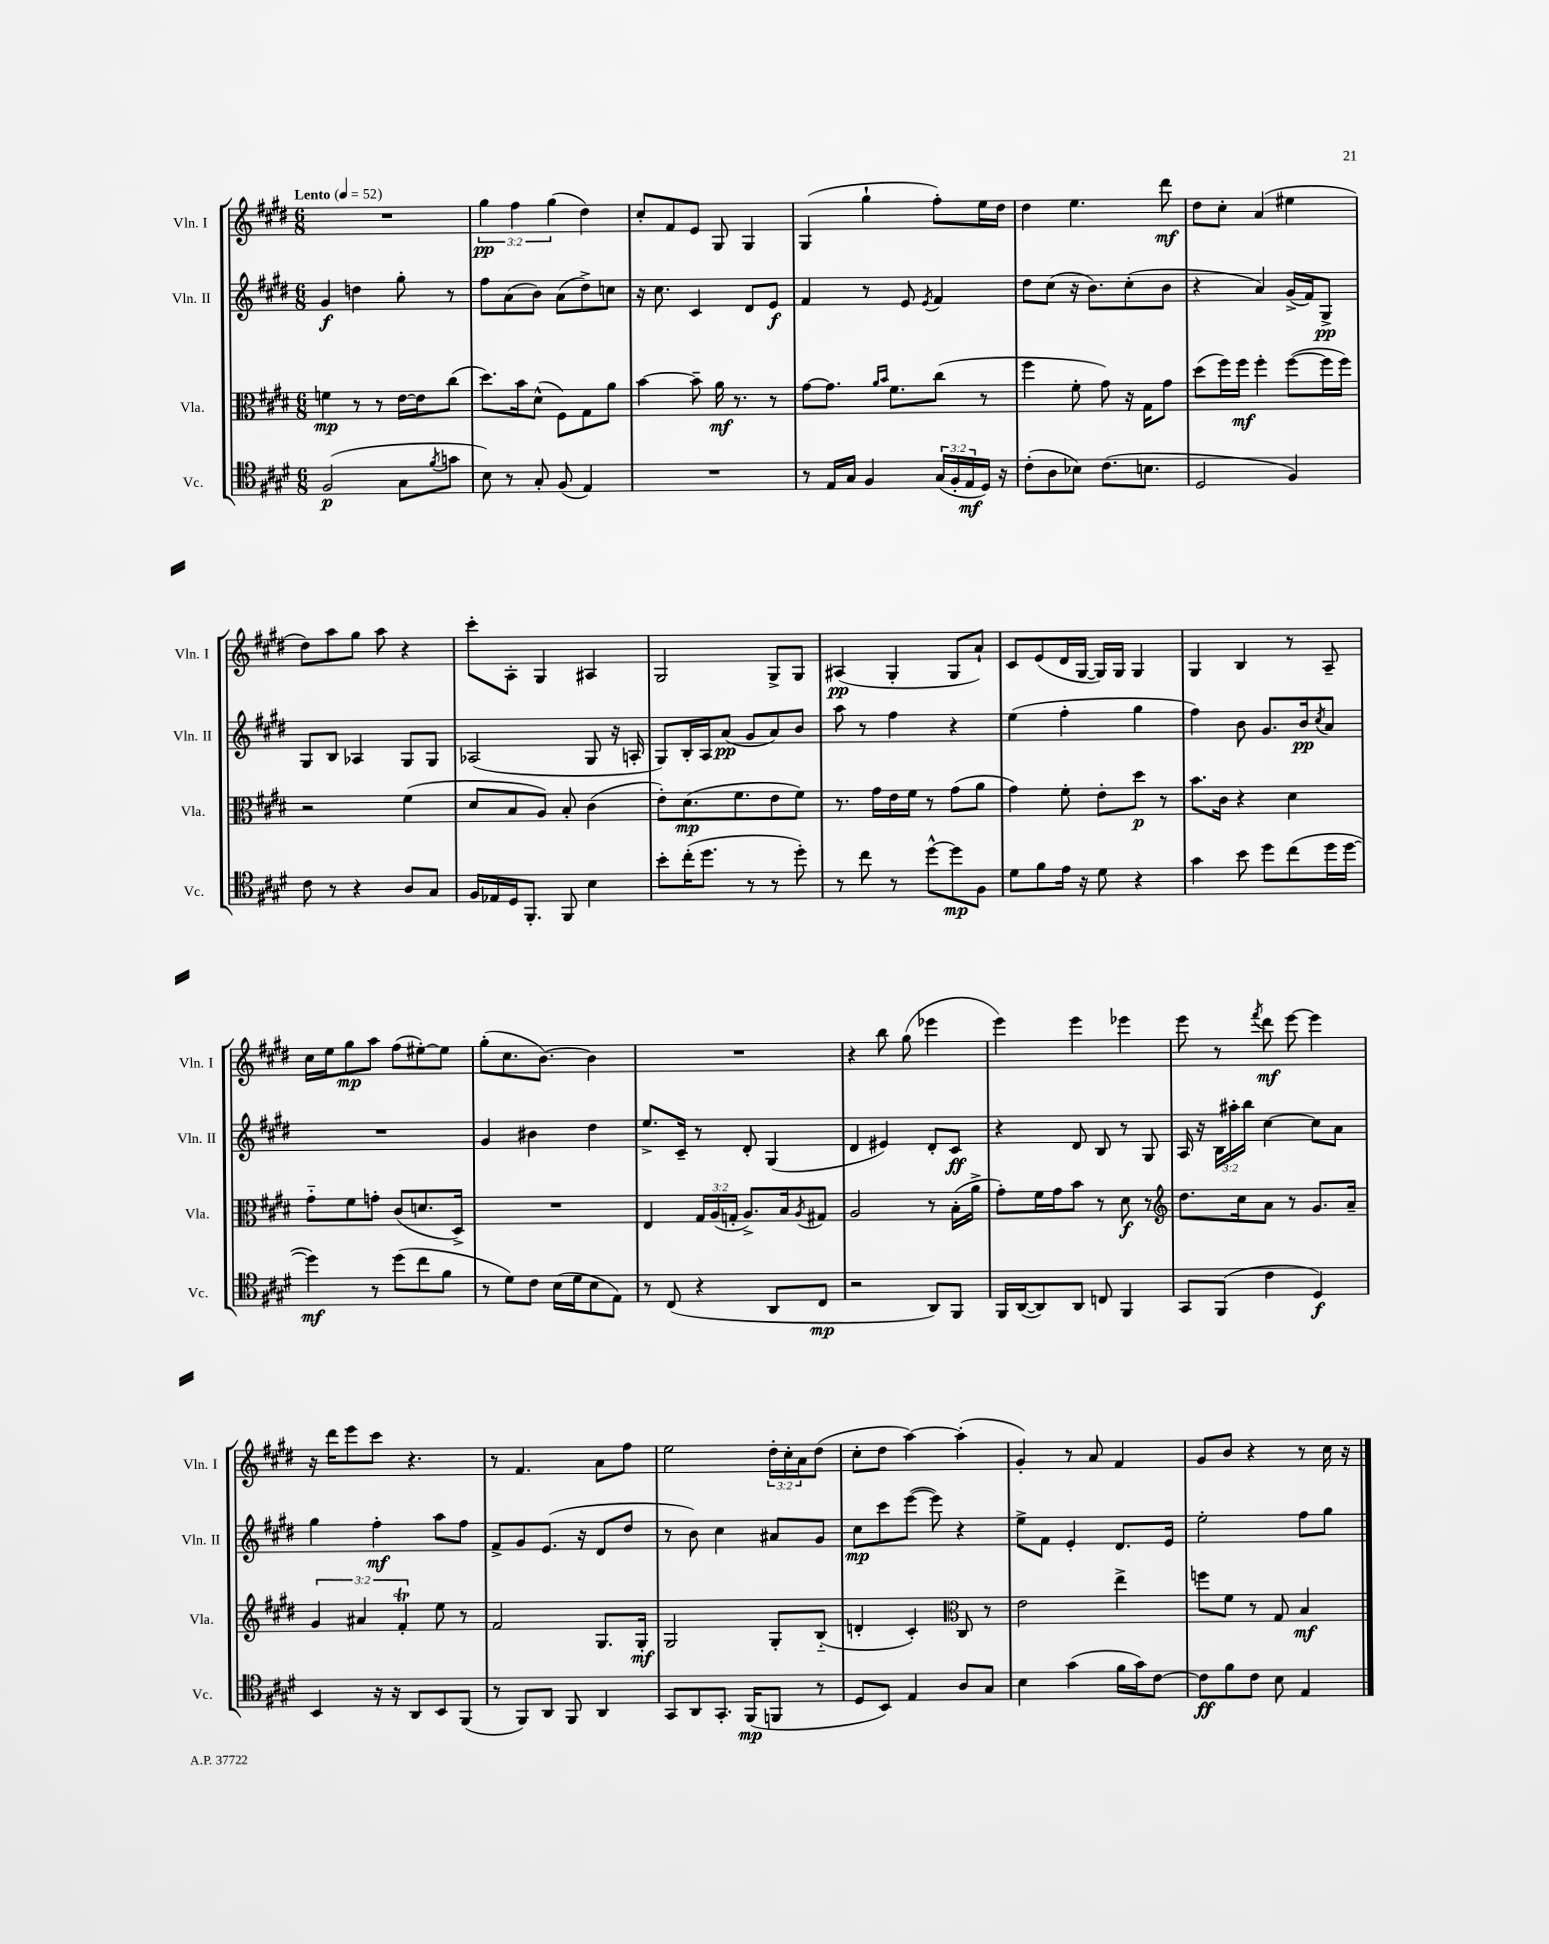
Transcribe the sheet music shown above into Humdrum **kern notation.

**kern	**kern	**kern	**kern
*staff4	*staff3	*staff2	*staff1
*clefC4	*clefC3	*clefG2	*clefG2
*k[f#c#g#d#]	*k[f#c#g#d#]	*k[f#c#g#d#]	*k[f#c#g#d#]
*M6/8	*M6/8	*M6/8	*M6/8
*MM52	*MM52	*MM52	*MM52
(2F#	4f	4g#	2.r
.	8r	4dd	.
.	8r	.	.
8G#	[16e	8gg#'	.
.	16e]	.	.
8qf#	.	.	.
8g	(8cc#	8r	.
=	=	=	=
8B)	8.dd#)	8ff#	6gg#
8r	.	(8a	.
.	.	.	6ff#
.	16b	.	.
8G#'	(8d#^^	8b)	.
.	.	.	(6gg#
(8F#	8F#)	(8a	.
4E)	8G#	8dd#^)	4dd#)
.	8a	8cc	.
=	=	=	=
2.r	[4b	16r	8cc#'
.	.	8.cc#	.
.	.	.	8f#
.	8b~]	4c#	8e
.	16a	.	8G#
.	8.r	.	.
.	.	8d#	4G#
.	8r	8e	.
=	=	=	=
8r	[8g#	4f#	(4G#
16E	8.g#]	.	.
16G#	.	.	.
4F#	.	8r	4gg#`
.	16qqa	.	.
.	16qqb	.	.
.	8.f#	.	.
.	.	8e	.
.	.	8qe	.
(24G#	(8cc#	4f#	8ff#')
24F#'	.	.	.
24E	.	.	.
16D#)	8r	.	16ee
16r	.	.	16dd#
=	=	=	=
(8c#'	4ff#	8dd#	4dd#
8A	.	(8cc#	.
8B-)	8f#'	16r	4.ee
.	.	8.b)	.
(8.c#	8g#)	.	.
.	16r	(8cc#'	.
8.B	16G#	.	.
.	8g#	8b	8ddd#
=	=	=	=
2D#	(8dd#	4r	8dd#
.	16ff#)	.	8cc#'
.	16ff#	.	.
.	4ff#'	4a)	(4a
4F#)	([8ff#	(16g#^	4ee#
.	.	16f#)	.
.	16ff#]	8G#^	.
.	16ff#)	.	.
=	=	=	=
8c#	2r	8G#	8dd#)
8r	.	8B	8aa
4r	.	4A-	8gg#
.	.	.	8aa
8A	(4f#	8G#	4r
8G#	.	8G#	.
=	=	=	=
16F#	8d#	(2A-	8ccc#'
16E-	.	.	.
16D#	8B	.	8A'
8.FF#'	.	.	.
.	8A)	.	4G#
8FF#	8B'	.	.
4B	(4c#	8G#	4A#
.	.	16r	.
.	.	16A'	.
=	=	=	=
8b'	8e')	8G#)	2G#
(16cc#'	(8.d#	16B'	.
8.dd#	.	16A	.
.	.	(8a	.
.	8.f#	.	.
8r	.	8g#	.
8r	8e	8a)	8G#^
8dd#')	8f#)	8b	8G#
=	=	=	=
8r	8.r	8aa	(4A#
8cc#	.	8r	.
.	16g#	.	.
8r	16e	4ff#	4G#'
.	16f#	.	.
[8dd#^^	8r	.	.
8dd#]	(8g#	4r	8G#
8F#	8a	.	8a`)
=	=	=	=
8d#	4g#)	(4ee	8c#
8f#	.	.	(8e
16e	8f#'	4ff#'	16d#
16r	.	.	[16G#
8d#	8e'	.	16G#])
.	.	.	16G#
4r	8dd#	4gg#	4G#
.	8r	.	.
=	=	=	=
4g#	8.b	4ff#)	4G#
.	16c#	.	.
8b	4r	8b	4B
8dd#	.	8.g#	.
(8cc#	4d#	.	8r
.	.	16b	.
.	.	8qcc#	.
16dd#	.	8a	8A~
[16dd#	.	.	.
=	=	=	=
4dd#])	8g#'~	2.r	16cc#
.	.	.	16ee
.	8f#	.	8gg#
8r	8g'	.	8aa
(8dd#	(8c#	.	(8ff#
8cc#	8.d	.	[8ee#')
8f#	.	.	8ee#]
.	16D#^)	.	.
=	=	=	=
8r	2.r	4g#	(8gg#'
8d#)	.	.	8.cc#
8c#	.	4b#	.
.	.	.	[8.b)
(16B	.	.	.
16d#	.	.	.
8B	.	4dd#	4b]
8E)	.	.	.
=	=	=	=
8r	4E	8.ee^	2.r
(8C#	.	.	.
.	.	16c#~	.
4r	24G#	8r	.
.	(24A	.	.
.	24G'	.	.
.	8.A^)	8d#'	.
8AA	.	(4G#	.
.	16B	.	.
.	8qA	.	.
8C#	8G#	.	.
=	=	=	=
2r	2A	4d#	4r
.	.	4e#)	8bb
.	.	.	(8gg#
8AA)	8r	8d#'	4eee-
8FF#	(16B'	8c#	.
.	16a^	.	.
=	=	=	=
16FF#	8g#')	4r	4eee)
([16AA	.	.	.
8AA])	16f#	.	.
.	16g#	.	.
8AA	8b	8d#	4eee
8C	8r	8B	.
4FF#	8d#	8r	4eee-
.	8r	8G#	.
=	=	=	=
*	*clefG2	*	*
8GG#	8.dd#	16A	8eee
.	.	16r	.
(8FF#	.	24B	8r
.	.	24aa#'	.
.	16cc#	.	.
.	.	24bb	.
.	.	.	8qfff#
4c#	8a	[4cc#	8ddd#
.	8r	.	[8eee
4D#)	8.g#	8cc#]	4eee]
.	.	8a	.
.	16a~	.	.
=	=	=	=
4BB	6g#	4gg#	16r
.	.	.	16ddd#
.	.	.	8eee
.	6a#	.	.
16r	.	4ff#'	8ccc#
16r	.	.	.
.	6f#'	.	.
8AA	.	.	4.r
8BB	8ee	8aa	.
(8FF#	8r	8ff#	.
=	=	=	=
8r	2f#	8f#^	8r
8FF#)	.	8g#	4.f#
8AA	.	(8.e	.
8FF#	.	.	.
.	.	16r	.
4AA	8.G#	8d#	8a
.	.	8dd#	8ff#
.	16G#'	.	.
=	=	=	=
8GG#	2G#	8r	2ee
8AA	.	8b)	.
8.GG#'	.	4cc#	.
(16FF#	.	.	.
8FF	8G#'	8a#	24dd#'
.	.	.	24cc#'
.	.	.	24a
8r	(8B'~	8g#	(8dd#
=	=	=	=
8D#	4d'	8cc#	8cc#'
8BB)	.	8ccc#	8dd#
4E	4c#')	([8eee	[4aa)
.	.	8eee])	.
*	*clefC3	*	*
8A	8C#	4r	(4aa']
8G#	8r	.	.
=	=	=	=
4B	2e	8ee^	4g#')
.	.	8f#	.
(4g#	.	4e'	8r
.	.	.	8a
16f#	4ee^	8.d#	4f#
16g#)	.	.	.
[8c#	.	.	.
.	.	16e	.
=	=	=	=
8c#]	8ff	2ee'	8g#
8f#	8f#	.	8b
8c#	8r	.	4r
8B	8G#	.	.
4E	4B	8ff#	8r
.	.	8gg#	16cc#
.	.	.	16r
==	==	==	==
*-	*-	*-	*-
